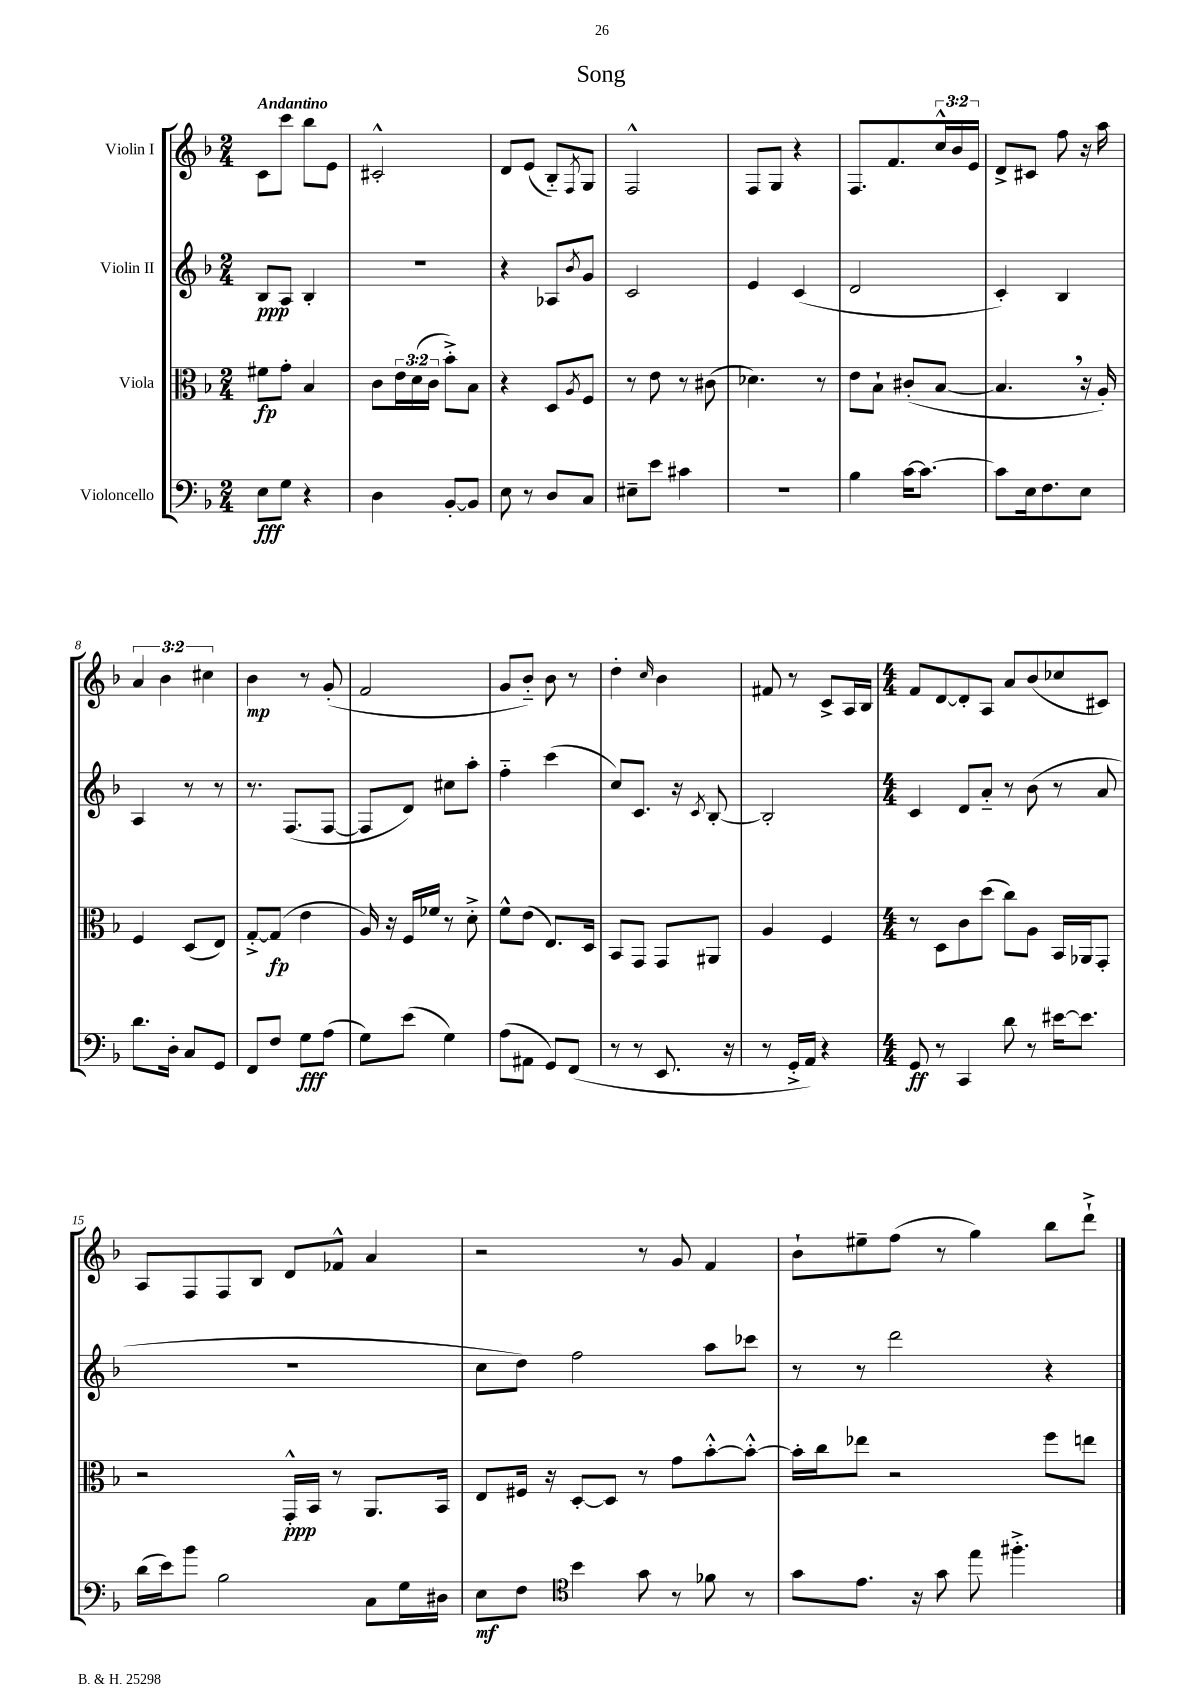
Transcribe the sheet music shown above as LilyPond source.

\header { title = "Song" }
<<
\new StaffGroup <<
\new Staff = "s0" \with { instrumentName = "Violin I" } {
    \clef treble \key f \major \numericTimeSignature \time 2/4 \override Staff.TupletNumber.text = #tuplet-number::calc-fraction-text \tempo "Andantino"
    c'8 c'''8 bes''8 e'8 |
    cis'2-.-^ |
    d'8 e'8( bes8-_) \acciaccatura { f8 } g8 |
    f2-^ |
    f8 g8 r4 |
    f8. f'8. \tuplet 3/2 { c''16-^ bes'16 e'16 } |
    d'8-> cis'8 f''8 r16 a''16 |
    \tuplet 3/2 { a'4 bes'4 cis''4 } |
    bes'4\mp r8 g'8-.( |
    f'2 |
    g'8 bes'8-_) bes'8 r8 |
    d''4-. \grace { c''16 } bes'4 |
    fis'8 r8 c'8-> a16 bes16 |
    \numericTimeSignature \time 4/4 f'8 d'8~ d'8-. a8 a'8 bes'8( ces''8 cis'8) |
    a8 f8 f8 bes8 d'8 fes'8-^ a'4 |
    r2 r8 g'8 f'4 |
    bes'8-! eis''8-- f''8( r8 g''4) bes''8 d'''8-!-> \bar "|." |
}
\new Staff = "s1" \with { instrumentName = "Violin II" } {
    \clef treble \key f \major \numericTimeSignature \time 2/4
    bes8\ppp a8 bes4-. |
    R2 |
    r4 aes8 \acciaccatura { bes'8 } g'8 |
    c'2 |
    e'4 c'4( |
    d'2 |
    c'4-.) bes4 |
    a4 r8 r8 |
    r8. f8.( f8~ |
    f8 d'8) cis''8 a''8-. |
    f''4-_ c'''4( |
    c''8) c'8. r16 \acciaccatura { c'8 } bes8~-. |
    bes2-. |
    \numericTimeSignature \time 4/4 c'4 d'8 a'8-_ r8 bes'8( r8 a'8 |
    R1 |
    c''8 d''8) f''2 a''8 ces'''8 |
    r8 r8 d'''2 r4 \bar "|." |
}
\new Staff = "s2" \with { instrumentName = "Viola" } {
    \clef alto \key f \major \numericTimeSignature \time 2/4 \override Staff.TupletNumber.text = #tuplet-number::calc-fraction-text
    fis'8\fp g'8-. bes4 |
    c'8 \tuplet 3/2 { e'16 d'16( c'16 } bes'8-.->) bes8 |
    r4 d8 \acciaccatura { a8 } f8 |
    r8 e'8 r8 cis'8( |
    des'4.) r8 |
    e'8 bes8-! cis'8-.( bes8~ |
    bes4. \breathe r16 a16-.) |
    f4 d8( e8) |
    g8~-.-> g8\fp( e'4 |
    a16) r16 f16 fes'16 r8 d'8-.-> |
    f'8-^ e'8( e8.) d16 |
    bes,8 g,8 g,8 ais,8 |
    a4 f4 |
    \numericTimeSignature \time 4/4 r8 d8 c'8 d''8( c''8) a8 bes,16 aes,16 g,8-. |
    r2 g,16-.-^\ppp bes,16 r8 a,8. bes,16 |
    e8 fis16 r16 d8~-. d8 r8 g'8 bes'8~-.-^ bes'8~-.-^ |
    bes'16-. c''16 ees''8 r2 f''8 e''8 \bar "|." |
}
\new Staff = "s3" \with { instrumentName = "Violoncello" } {
    \clef bass \key f \major \numericTimeSignature \time 2/4
    e8\fff g8 r4 |
    d4 bes,8~-. bes,8 |
    e8 r8 d8 c8 |
    eis8-- e'8 cis'4 |
    R2 |
    bes4 c'16~ c'8.~ |
    c'8 e16 f8. e8 |
    d'8. d16-. c8 g,8 |
    f,8 f8 g8\fff a8( |
    g8) e'8( g4) |
    a8( ais,8 g,8) f,8( |
    r8 r8 e,8. r16 |
    r8 g,16-.-> a,16) r4 |
    \numericTimeSignature \time 4/4 g,8\ff r8 c,4 d'8 r8 eis'16~ eis'8. |
    d'16( e'16) bes'8 bes2 c8 g16 dis16 |
    e8\mf f8 \clef tenor bes'4 g'8 r8 fes'8 r8 |
    g'8 e'8. r16 g'8 e''8 fis''4.-.-> \bar "|." |
}
>>
>>
